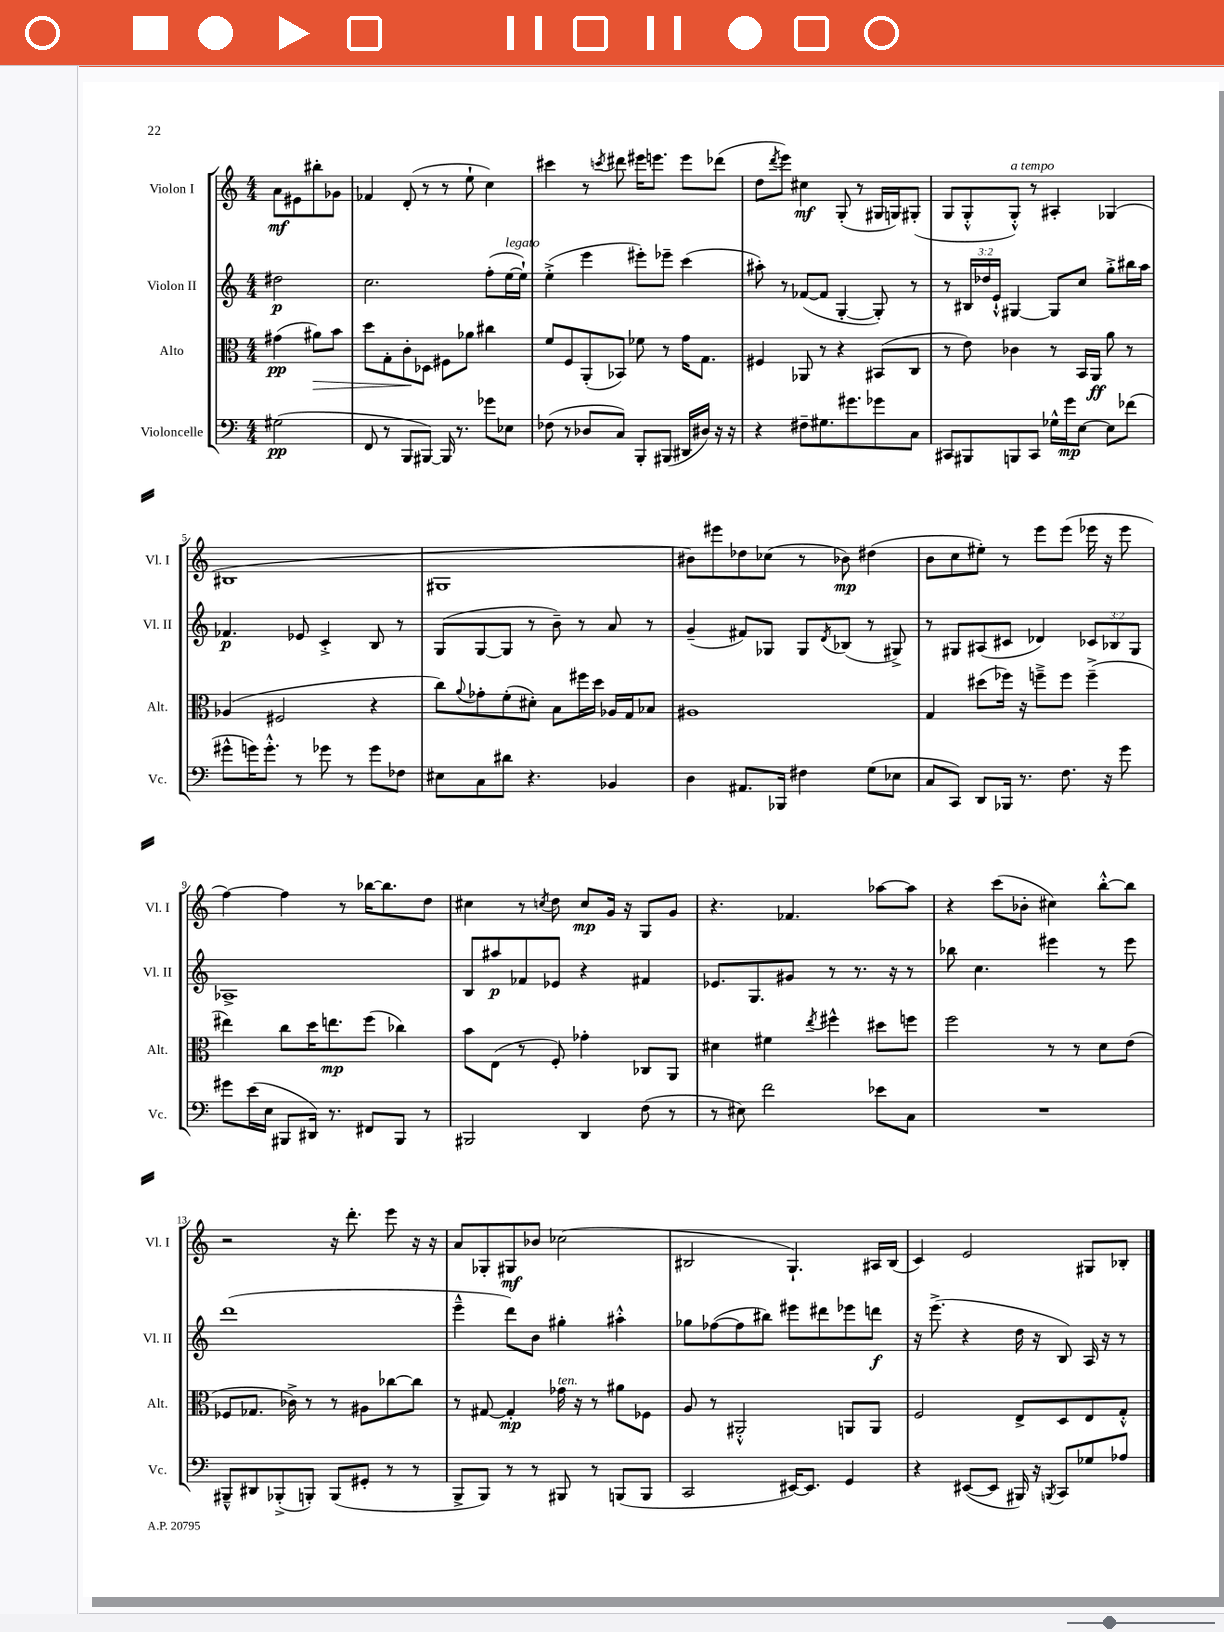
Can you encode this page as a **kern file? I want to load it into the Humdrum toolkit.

**kern	**kern	**kern	**kern
*staff4	*staff3	*staff2	*staff1
*clefF4	*clefC3	*clefG2	*clefG2
*k[]	*k[]	*k[]	*k[]
*M4/4	*M4/4	*M4/4	*M4/4
(2G#	(4g#	2dd#	8a
.	.	.	8e#
.	8a#)	.	8bb#'
.	8b	.	8g-
=	=	=	=
8FF	8dd	2.cc	4f-
8r	8G'	.	.
8BBB	8c'	.	(8d'
[8BBB#)	8D-	.	8r
16BBB#]	8F#	.	8r
8.r	.	.	.
.	8a-	.	8ee`
8g-	4cc#	(8ff'	4cc)
8E-	.	[16ee	.
.	.	16ee`])	.
=	=	=	=
(8F-	8f	(4ee'^	4ccc#
8r	8F	.	.
8D-	(8AA'	4eee	8r
.	.	.	8qccc
8C)	8BB-)	.	8ddd#
8BBB'	8f-	8eee#')	16eee#
.	.	.	8.eee
(8BBB#	8r	8eee-~	.
16DD#	16g	(4ccc	8eee
16D#)	8.G	.	.
16r	.	.	(8ddd-
16r	.	.	.
=	=	=	=
4r	4F#	8aa#')	8dd
.	.	.	8qddd
.	.	8r	8eee)
8F#~	8AA-	([8f-	4cc#
8.G#	8r	8f-]	.
.	4r	[4G'	(8G'
8.g#	.	.	.
.	.	.	8r
8g-	(8BB#	8G'])	16G#
.	.	.	16G)
8C	8C	8r	(8G#'
=	=	=	=
8CC#	8r	8r	8G
8BBB#	8e)	24B#	8G'^^
.	.	24dd-	.
.	.	24e`^^	.
8BBB	4c-	[4G#	8G'^^)
8CC#	.	.	8r
16G-^^	8r	8G#]	4A#'
16g	.	.	.
[8E	16BB	8cc	.
.	16AA	.	.
8E]	8a	8gg'^	(4G-
(8f-	8r	16bb#	.
.	.	16aa	.
=	=	=	=
8g#^^	(4A-	4.f-	1B#
16g)	.	.	.
8.g'^^	.	.	.
.	2F#	.	.
8r	.	8e-	.
8g-	.	4c'^	.
8r	.	.	.
8g-	4r	8B	.
8F-	.	8r	.
=	=	=	=
8E#	8cc)	(8G	1G#
.	8qqa	.	.
8C	8g-'	[8G	.
8d#	(8f'	8G]	.
4.r	8d#')	8r	.
.	8B	8b~)	.
.	16ff#	8r	.
.	16dd	.	.
4BB-	16A-	8a	.
.	16G	.	.
.	8B-	8r	.
=	=	=	=
4D	1A#	(4g~	8b#)
.	.	.	8eee#
8.AA#	.	8f#)	8dd-
.	.	8G-	(8cc-
16BBB-	.	.	.
4F#	.	8G-	8r
.	.	8qd	.
.	.	(8B-	8b-)
(8G	.	8r	(4dd#
8E-	.	8G#^)	.
=	=	=	=
8C	4G	8r	8b
8CC)	.	8G#	8cc
8DD	(8dd#	(8A#	8ee#')
16BBB-	16ff-)	8c#	8r
8.r	16r	.	.
.	8ff~^	4d-)	8eee
8.F	8ff	.	(8eee
.	(4ff~^	12c-	16eee-
16r	.	.	16r
.	.	12B-	.
8g	.	.	8eee-
.	.	12G#	.
=	=	=	=
8g#	4ee#)	1A-^	[4ff)
(16e	.	.	.
16E	.	.	.
8BBB#	8cc	.	4ff]
16DD#)	16dd	.	.
8.r	8.ee	.	.
.	.	.	8r
8FF#	(8ff	.	[16bb-
.	.	.	8.bb-]
8BBB#	4cc-)	.	.
8r	.	.	8dd
=	=	=	=
2BBB#	8b	8B	4cc#
.	(8E	8aa#	.
.	8r	8f-	8r
.	.	.	8qcc
.	8F')	8e-	8dd
4DD	4g-'	4r	8cc
.	.	.	16g
.	.	.	16r
(8F	8C-	4f#	8G
8r	8AA	.	8g
=	=	=	=
8r	4d#	8.e-	4.r
8E#)	.	.	.
.	.	8.G	.
2f	4f#	.	.
.	.	8g#	4.f-
.	8qee	.	.
.	4ff#^^	8r	.
.	.	8.r	.
8e-	8dd#	.	[8aa-
.	.	16r	.
8C	8ff	8r	8aa-]
=	=	=	=
1r	2ff	8bb-	4r
.	.	4.cc	.
.	.	.	(8ccc
.	.	.	8b-'
.	8r	4eee#	4cc#)
.	8r	.	.
.	8d	8r	[8bb'^^
.	(8e	8eee#	8bb]
=	=	=	=
8BBB#~^^	8F-	(1ddd	2r
8DD#	8.G-	.	.
(8BBB-'^	.	.	.
.	16c-^)	.	.
8BBB')	8r	.	.
(8BBB	8r	.	16r
.	.	.	8.ddd'
8GG#'	8A#	.	.
8r	[8cc-	.	8eee
8r	8cc-]	.	16r
.	.	.	16r
=	=	=	=
8BBB^	8r	4eee~^^	8a
8BBB)	[8G#	.	8G-'
8r	4G#']	8ddd)	8G#
8r	.	8b	8b-
8BBB#	16g-	4gg#'	(2cc-
.	16r	.	.
8r	8r	.	.
(8BBB	8a#	4aa#'^^	.
8BBB	8F-	.	.
=	=	=	=
2CC	8A	8gg-	2B#
.	8r	([8ff-	.
.	2AA#'^^	8ff-]	.
.	.	8bb#)	.
[16EE#)	.	8eee#	4.G`)
8.EE#]	.	.	.
.	.	8ddd#	.
4GG	8AA	8eee-	.
.	8AA	8ddd	16A#
.	.	.	(16B#
=	=	=	=
4r	2F	16r	4c)
.	.	(8.eee^	.
([8EE#	.	4r	2e
8EE#]	.	.	.
16BBB#)	8E^	16dd	.
16r	.	16r	.
8qBBB	.	.	.
8CC	8D	8B)	.
8G-	8E	16A	8G#
.	.	16r	.
8A-	8G'^^	8r	8B-'
==	==	==	==
*-	*-	*-	*-
